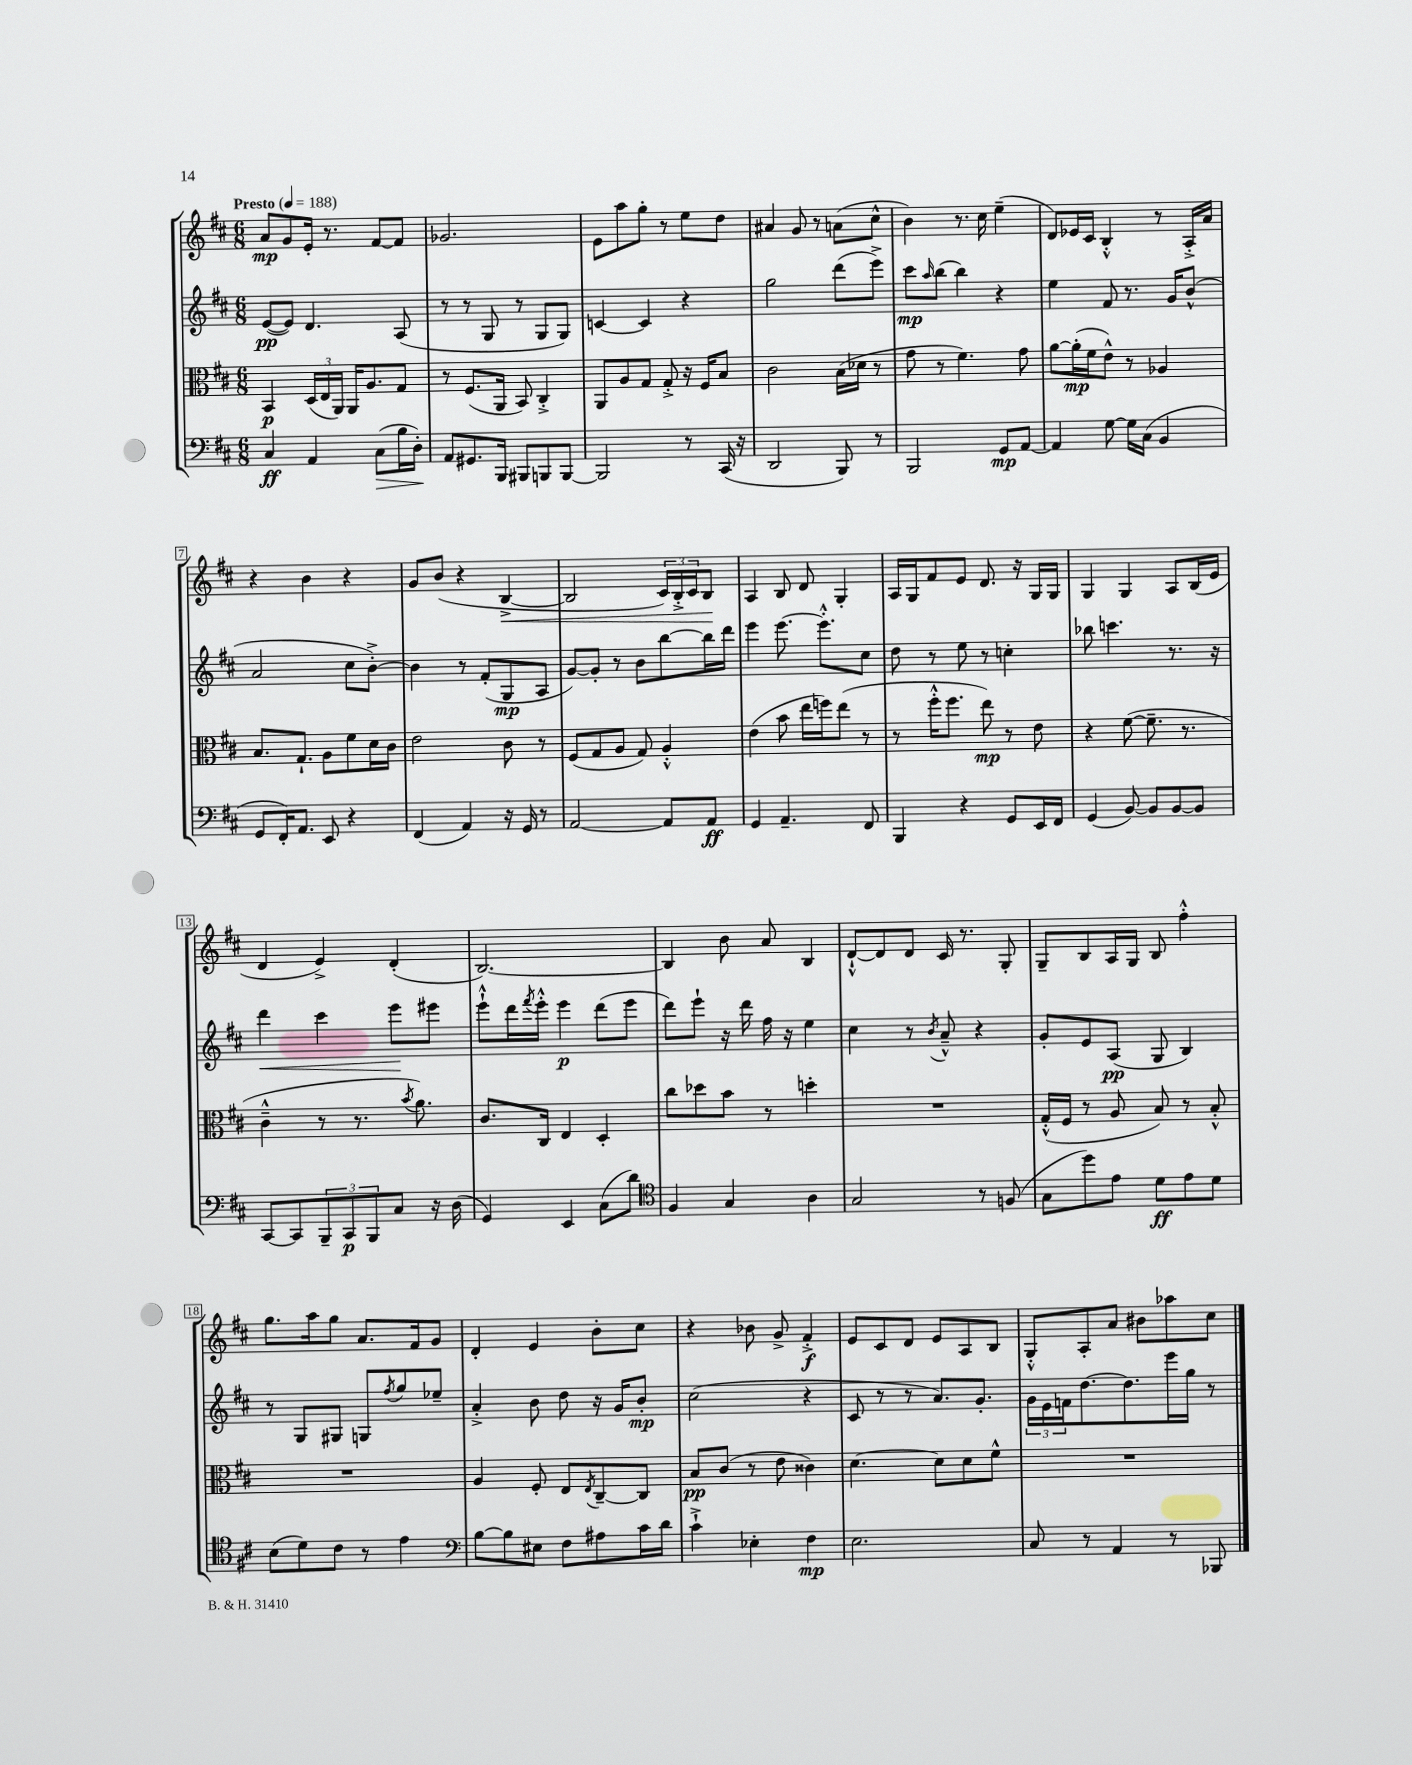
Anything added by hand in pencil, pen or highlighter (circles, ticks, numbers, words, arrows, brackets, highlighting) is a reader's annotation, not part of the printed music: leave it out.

**kern	**kern	**kern	**kern
*staff4	*staff3	*staff2	*staff1
*clefF4	*clefC3	*clefG2	*clefG2
*k[f#c#]	*k[f#c#]	*k[f#c#]	*k[f#c#]
*M6/8	*M6/8	*M6/8	*M6/8
*MM188	*MM188	*MM188	*MM188
4C#	4BB	([8e	8a
.	.	8e])	8g
4AA	(24D	4.d	16e'
.	24E	.	.
.	.	.	8.r
.	24AA)	.	.
.	16AA	.	.
.	8.A	.	.
(8C#	.	.	[8f#
16B	8G	(8A	8f#]
16D')	.	.	.
=	=	=	=
8AA	8r	8r	2.g-
8.GG#	(8.F#	8r	.
.	.	8G	.
16BBB	16AA	.	.
8BBB#	8BB)	8r	.
8BBB	4C#'^	8G	.
[8BBB	.	8G)	.
=	=	=	=
2BBB]	8AA	[4c	8e
.	8A	.	8aa
.	8G	4c]	8gg'
.	8G'^	.	8r
8r	16r	4r	8ee
.	16F#	.	.
(16CC#	8B	.	8dd
16r	.	.	.
=	=	=	=
2DD	2c#	2gg	4a#
.	.	.	8g
.	.	.	8r
8BBB)	(16B	(8ddd	(8a
.	16d-	.	.
8r	8r	8eee^)	8cc#^^
=	=	=	=
2BBB	8g	8ccc#	4b)
.	.	16qqaa	.
.	8r	(8bb	.
.	4.f#)	4bb)	8.r
.	.	.	16cc#
8GG	.	4r	(4ee~
[8AA	8g	.	.
=	=	=	=
4AA]	[8a	4ee	8d)
.	(16a']	.	16e-
.	16f#	.	16c#
[8G	8e^^)	8f#	4B'^^
16G]	8r	8.r	.
(16C#	.	.	.
4BB	4A-	.	8r
.	.	16g	.
.	.	(8b^^	16A'^
.	.	.	16a
=	=	=	=
8GG	8.B	2a	4r
16FF#')	.	.	.
8.AA	8.G`	.	.
.	.	.	4b
8EE	8A	.	.
4r	8f#	8cc#	4r
.	16d	[8b'^)	.
.	16c#	.	.
=	=	=	=
(4FF#	2e	4b]	8g
.	.	.	(8b
4AA)	.	8r	4r
.	.	(8f#'	.
16r	8c#	8G	[4B^
16GG	.	.	.
8r	8r	8A	.
=	=	=	=
[2AA	(8F#	[8g)	2B]
.	8G	8g']	.
.	8A	8r	.
.	8G)	8b	.
8AA]	4A'^^	[8bb	24c#)
.	.	.	24B'^
.	.	.	24c#
8AA	.	16bb]	8B
.	.	16ddd	.
=	=	=	=
4GG	(4e	4eee	4A
4.AA~	8b	[8.eee	8B
.	16ee	.	8d
.	16ff)	8.eee'^^]	.
.	(8ee	.	4G'
8FF#	8r	8cc#	.
=	=	=	=
4BBB	8r	8dd	16A
.	.	.	16G
.	16ff#'^^	8r	8f#
.	8.ff#	.	.
4r	.	8ee	8e
.	8ee)	8r	8.d
8GG	8r	4cc'	.
.	.	.	16r
16EE	8e	.	16G
16FF#	.	.	16G
=	=	=	=
(4GG	4r	8bb-	4G
.	.	4.ccc	.
[8BB)	([8f#	.	4G
8BB]	8.f#~]	.	.
[8BB	.	8.r	8A
.	8.r	.	.
8BB]	.	.	(16B
.	.	16r	16e
=	=	=	=
[8CC#	4c#~^^	4ddd	4d
8CC#]	.	.	.
12BBB~	8r	4ccc#	4e^)
12CC#	.	.	.
.	8.r	.	.
12BBB	.	.	.
8C#	.	8eee	(4d'
.	8qb	.	.
.	8.a)	.	.
16r	.	8eee#	.
(16D	.	.	.
=	=	=	=
4GG)	8.c#	8eee`^^	[2.B)
.	.	16ddd	.
.	.	8qfff#	.
.	16C#	16eee'^^	.
4EE	4E	4eee	.
(8C#	4D'	(8ddd	.
8d)	.	8eee	.
=	=	=	=
*clefC4	*	*	*
4F#	8cc#	8ddd)	4B]
.	8dd-	8eee`	.
4G	8b	16r	8b
.	.	16ddd	.
.	8r	16ff#	8a
.	.	16r	.
4A	4dd'	4ee	4B
=	=	=	=
2G	2.r	4cc#	[8d`^^
.	.	.	8d]
.	.	8r	8d
.	.	8qb	.
.	.	8a~^^	16c#
.	.	.	8.r
8r	.	4r	.
(8F	.	.	8G'
=	=	=	=
8G	(16G'^^	8g'	8G~
.	16F#	.	.
8dd)	8r	8e	8B
8e	8A	(8A	16A
.	.	.	16G
8d	8B)	8G	8B
8e	8r	4B)	4ff#'^^
8d	8B'^^	.	.
=	=	=	=
(8B	2.r	8r	8.gg
8d)	.	8G	.
.	.	.	16aa
8c#	.	8G#	8gg
8r	.	8G	8.a
.	.	8qff#	.
4e	.	8gg	.
.	.	.	16f#
.	.	8ee-~	8g
=	=	=	=
*clefF4	*	*	*
[8B	4A	4a'^	4d'
8B]	.	.	.
8E#	8F#'	8b	4e
8F#	8E	8dd	.
.	8qE	.	.
8A#	[8C#~	16r	8b'
.	.	16g	.
16c#	8C#]	8b'	8cc#
16d	.	.	.
=	=	=	=
4c#`^	8B	(2cc#	4r
.	(8c#	.	.
4E-'	8r	.	8b-
.	8e	.	8g^
4F#	4c##)	4r	4f#'^
=	=	=	=
2.E	[4.d	8c#	8e
.	.	8r	8c#
.	.	8r	8d
.	8d]	8.a)	8e
.	8d	.	8A
.	.	8.g'	.
.	8f#^^	.	8B
=	=	=	=
8C#	2.r	24g	8G'^^
.	.	24e	.
.	.	24f	.
8r	.	[8.dd	8A'
4AA	.	.	8a
.	.	8.dd]	.
.	.	.	8b#
8r	.	16eee	8aa-
.	.	16gg	.
8BBB-	.	8r	8cc#
==	==	==	==
*-	*-	*-	*-
